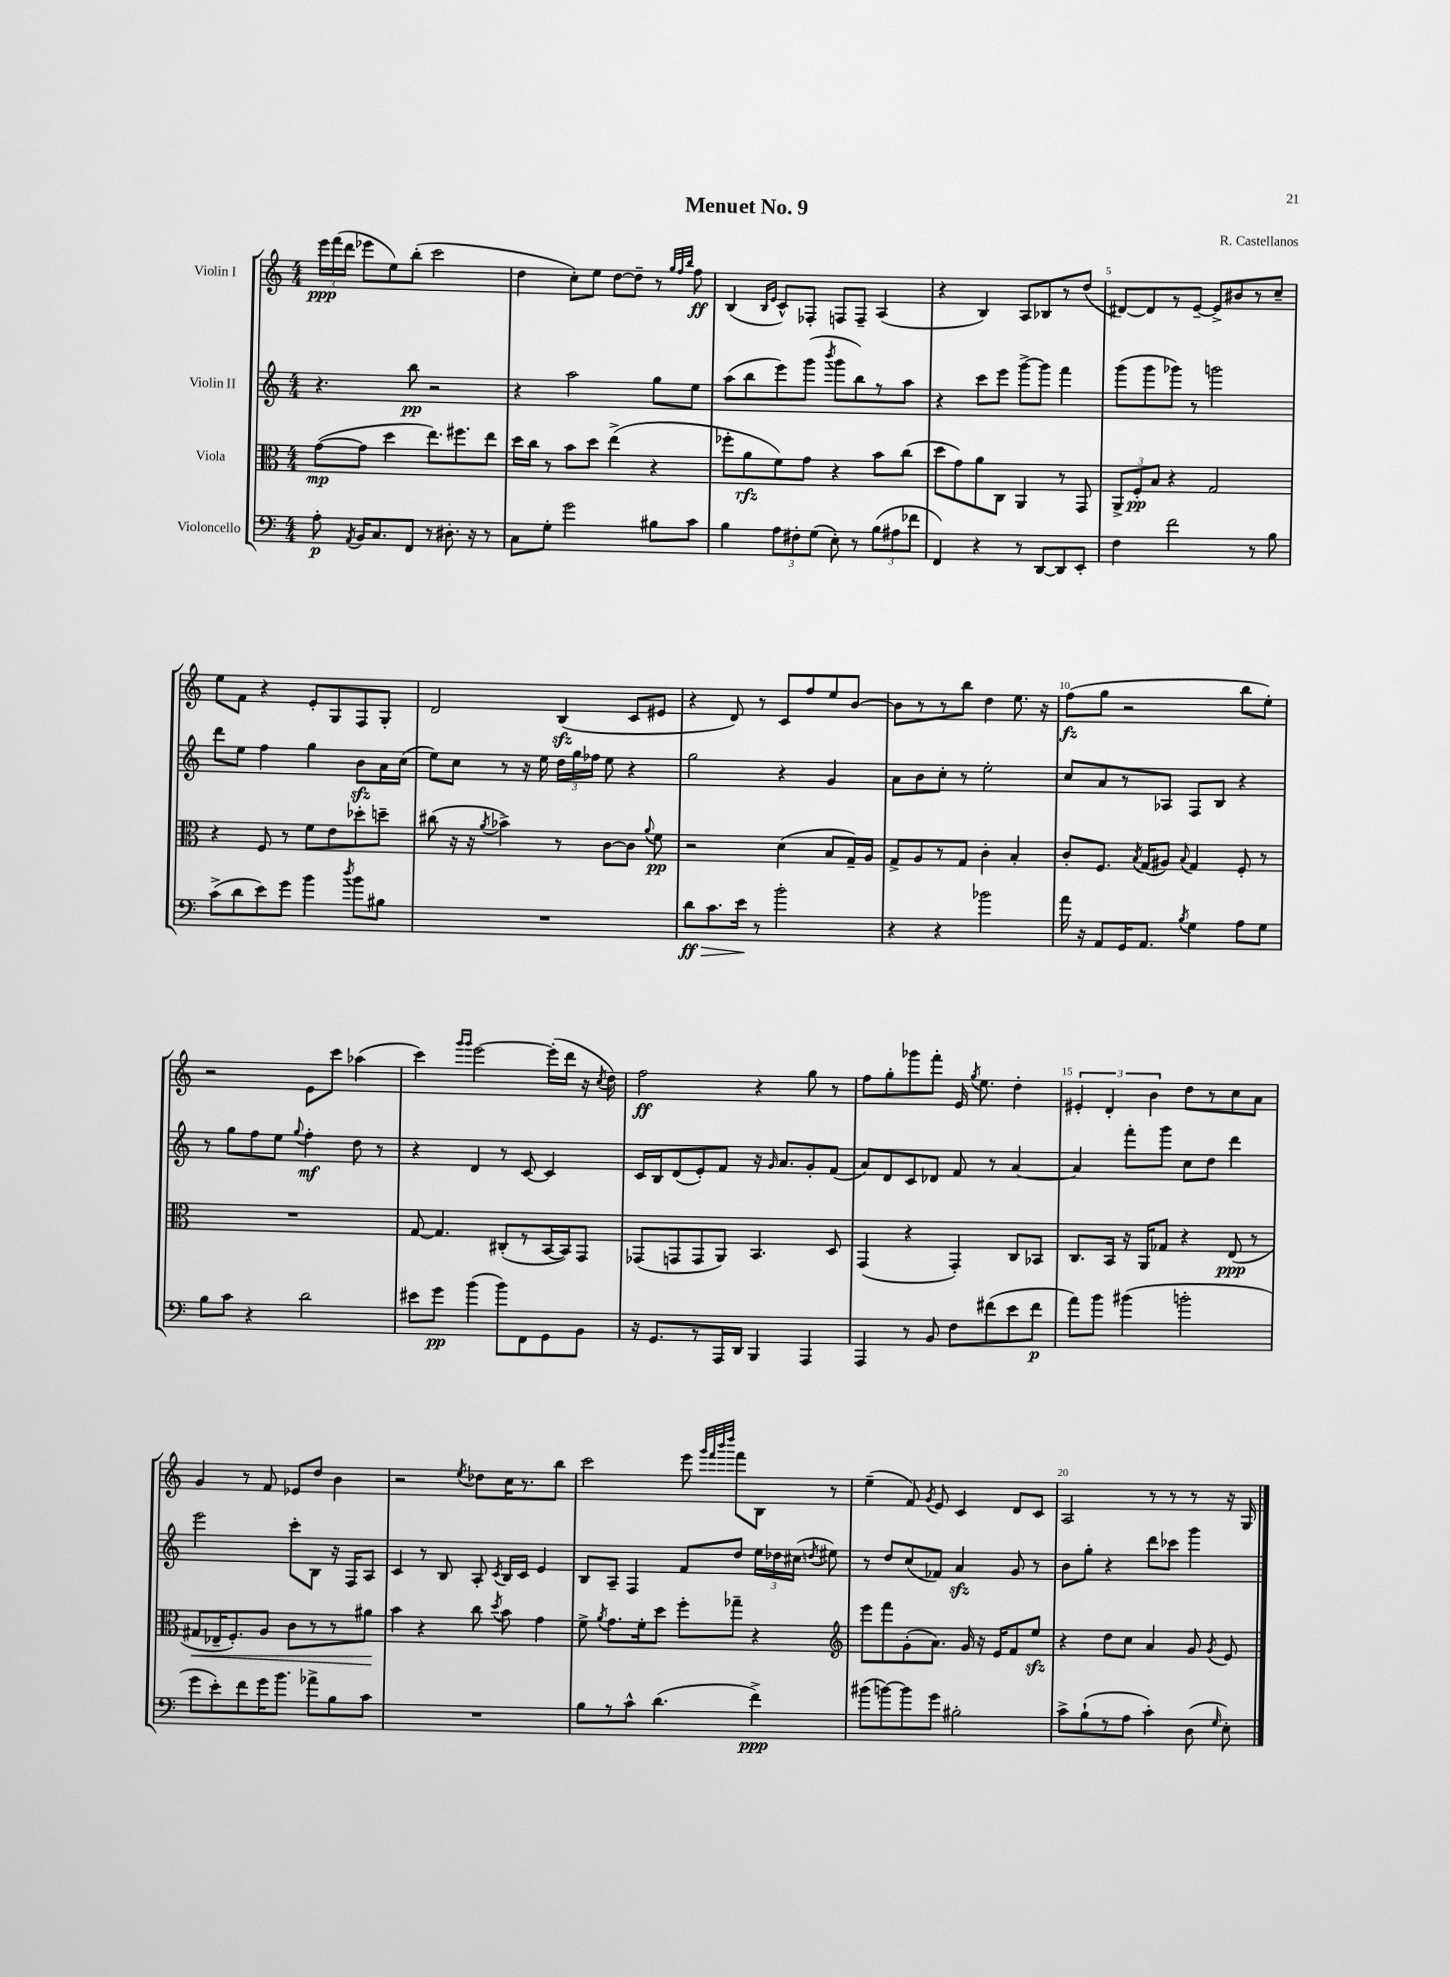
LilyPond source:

\header { title = "Menuet No. 9" composer = "R. Castellanos" }
<<
\new StaffGroup <<
\new Staff = "s0" \with { instrumentName = "Violin I" } {
    \clef treble \key c \major \numericTimeSignature \time 4/4
    \autoBeamOff \tuplet 3/2 { e'''16[\ppp f'''16( d'''16] } ees'''8[ e''8) b''8]-.( c'''2 |
    d''4 c''8[-.) e''8] d''8[~ d''8]-- r8 \grace { g''32[ f''32 b''32] } f''8\ff |
    b4( \grace { b16[ e'16] } c'8[-^) fes8]-. f8[ f8]-- a4( |
    r4 b4) a8[ bes8 r8 d''8]( |
    dis'8[~) dis'8 r8 e'8]~-- e'8[-> bis'8 r8 c''8]-- |
    e''8[ f'8] r4 e'8[-. g8 f8 g8]-. |
    d'2 b4\sfz( c'8[ eis'8] |
    r4 d'8) r8 c'8[ f''8 e''8 b'8]~ |
    b'8[ r8 r8 b''8] d''4 e''8. r16 |
    f''8[\fz( g''8] r2 b''8[ e''8]-.) |
    r2 e'8[ c'''8] aes''4( |
    c'''4) \grace { g'''16[ g'''16] } e'''2~ e'''16[-.( d'''16] r16 \acciaccatura { c''8 } d''16) |
    f''2\ff r4 g''8 r8 |
    f''8[ g''8-. ges'''8 f'''8]-. e'16 \acciaccatura { g''8 } e''8. d''4-. |
    \tuplet 3/2 { eis'4-. d'4-. b'4 } d''8[ r8 c''8 a'8] |
    g'4 r8 f'8 ees'8[ d''8] b'4 |
    r2 \acciaccatura { e''8 } des''8[ c''16 r8. b''8] |
    c'''2 e'''8 \grace { g'''32[ f'''32 b'''32 d''''32] } f'''8[ b8] r8 |
    e''4--( f'8) \acciaccatura { g'8 } e'8 c'4 d'8[ c'8] |
    a2 r8 r8 r8 r16 g16 \bar "|." |
}
\new Staff = "s1" \with { instrumentName = "Violin II" } {
    \clef treble \key c \major \numericTimeSignature \time 4/4
    \autoBeamOff r4. b''8\pp r2 |
    r4 a''2 g''8[ e''8] |
    a''8[( b''8 e'''8) g'''8]( \acciaccatura { b'''8 } g'''8[ b''8) r8 a''8] |
    r4 c'''8[ e'''8] g'''8[~-> g'''8] f'''4 |
    g'''8[( g'''8 ges'''8]) r8 g'''2 |
    d'''8[ e''8] f''4 g''4 b'8[\sfz a'16 c''16]( |
    e''8[) c''8] r8 r16 e''16 \tuplet 3/2 { d''16[ g''16 fes''16] } e''8 r4 |
    g''2 r4 g'4 |
    a'8[ b'8 c''8]-. r8 e''2-. |
    c''8[ a'8 r8 aes8] f8[ b8] r4 |
    r8 g''8[ f''8 e''8] \appoggiatura { g''8 } f''4-.\mf d''8 r8 |
    r4 d'4 r8 c'8~ c'4 |
    c'16[ b16 d'8( e'8-.) f'8] r16 \grace { g'16 } a'8.[ g'8-. f'8]( |
    a'8[) d'8 c'8 des'8] f'8 r8 a'4~ |
    a'4 f'''8[-. g'''8] c''8[ d''8] d'''4 |
    e'''2 c'''8[-. b8] r16 f16[ a8] |
    c'4 r8 b8 a8-. \acciaccatura { c'8 } b16[ c'16] e'4 |
    b8[ a8]-- f4 f'8[ d''8] \tuplet 3/2 { e''16[ des''16 cis''16]( } \acciaccatura { d''8 } eis''8) |
    r8 d''8[ c''8( fes'8]) a'4\sfz g'8 r8 |
    b'8[ g''8]-. r4 d'''8[ ces'''8] g'''4 \bar "|." |
}
\new Staff = "s2" \with { instrumentName = "Viola" } {
    \clef alto \key c \major \numericTimeSignature \time 4/4
    \autoBeamOff g'8[~\mp( g'8] d''4 e''8.[) fis''8. e''8] |
    d''16[ c''16] r8 b'8[ d''8] e''4->( r4 |
    fes''8[-. a'8\rfz f'8) g'8] r4 b'8[ c''8]( |
    d''8[ g'8) a'8 c8] a,4 r8 g,8 |
    \tuplet 3/2 { a,8[-> f8-.\pp b8] } r4 g2 |
    r4 f8 r8 f'8[ e'8 des''8-. d''8]-- |
    cis''8( r16 r16 \acciaccatura { a'8 } bes'4->) r8 c'8[~ c'8] \appoggiatura { a'8 } f'8\pp |
    r2 d'4( b8[ g16--) a16] |
    g8[-> a8 r8 g8] c'4-. b4-. |
    c'8[-. f8.] \acciaccatura { b8 } g16[( ais8]) \appoggiatura { b8 } g4 f8-. r8 |
    R1 |
    g8~ g4. cis8[-.( r8 b,16~ b,16) g,8] |
    ges,8[( g,8 g,8 a,8]) b,4. d8 |
    g,4( r4 g,4-.) c8[ bes,8] |
    c8.[ b,16] r16 a,16[ ges8] r4 e8\ppp( r8 |
    gis8[\< ees16-- f8.-.) a8] c'8[ r8 r8 ais'8]\! |
    b'4 r4 c''8 \acciaccatura { d''8 } b'8 g'4 |
    f'8-> \acciaccatura { a'8 } g'8.[ f'16-. d''8] f''8[-. ges''8]-- r4 |
    \clef treble e'''8[ f'''8 g'8-.( a'8.]) g'16 r16 e'16[ f'8 e''8]\sfz |
    r4 d''8[ c''8] a'4 g'8 \acciaccatura { g'8 } e'8 \bar "|." |
}
\new Staff = "s3" \with { instrumentName = "Violoncello" } {
    \clef bass \key c \major \numericTimeSignature \time 4/4
    \autoBeamOff a8-.\p \acciaccatura { a,8 } b,16[ c8. f,8] r8 dis8.-. r16 r8 |
    c8[ g8]-. g'2 bis8[ c'8] |
    b4 \tuplet 3/2 { a8[ fis8-. g8]( } e8-.) r8 \tuplet 3/2 { b8[( ais8 fes'8] } |
    f,4) r4 r8 d,8[~ d,8 e,8]-. |
    f4 f'2 r8 b8 |
    c'8[->( d'8 e'8) g'8] b'4 \acciaccatura { d''8 } b'8[ bis8] |
    R1 |
    d'8[\ff\> c'8. e'16]\! r8 b'2-. |
    r4 r4 bes'2 |
    a'16 r16 a,8[ g,16 a,8.] \acciaccatura { b8 } g4 a8[ g8] |
    b8[ c'8] r4 d'2 |
    eis'8[ g'8]\pp b'4( b'8[) f,8 g,8 b,8] |
    r16 g,8.[ r8 a,,16 d,16] b,,4 a,,4 |
    a,,4 r8 b,8 f8[ fis'8( e'8 fis'8]\p |
    a'8[) b'8] bis'4( b'2-. |
    g'8[ e'8-.) f'8 g'16 b'8.] aes'8[-> b8 c'8] |
    R1 |
    b8[ r8 c'8]-^ d'4.( f'4->\ppp) |
    bis'8[( b'8~) b'8 g'8] bis2-. |
    c'8[-> b8-!( r8 a8] c'4-.) d8( \grace { g16 } e8-.) \bar "|." |
}
>>
>>
\layout { \context { \Score \override BarNumber.break-visibility = ##(#f #t #t) barNumberVisibility = #(every-nth-bar-number-visible 5) } }
